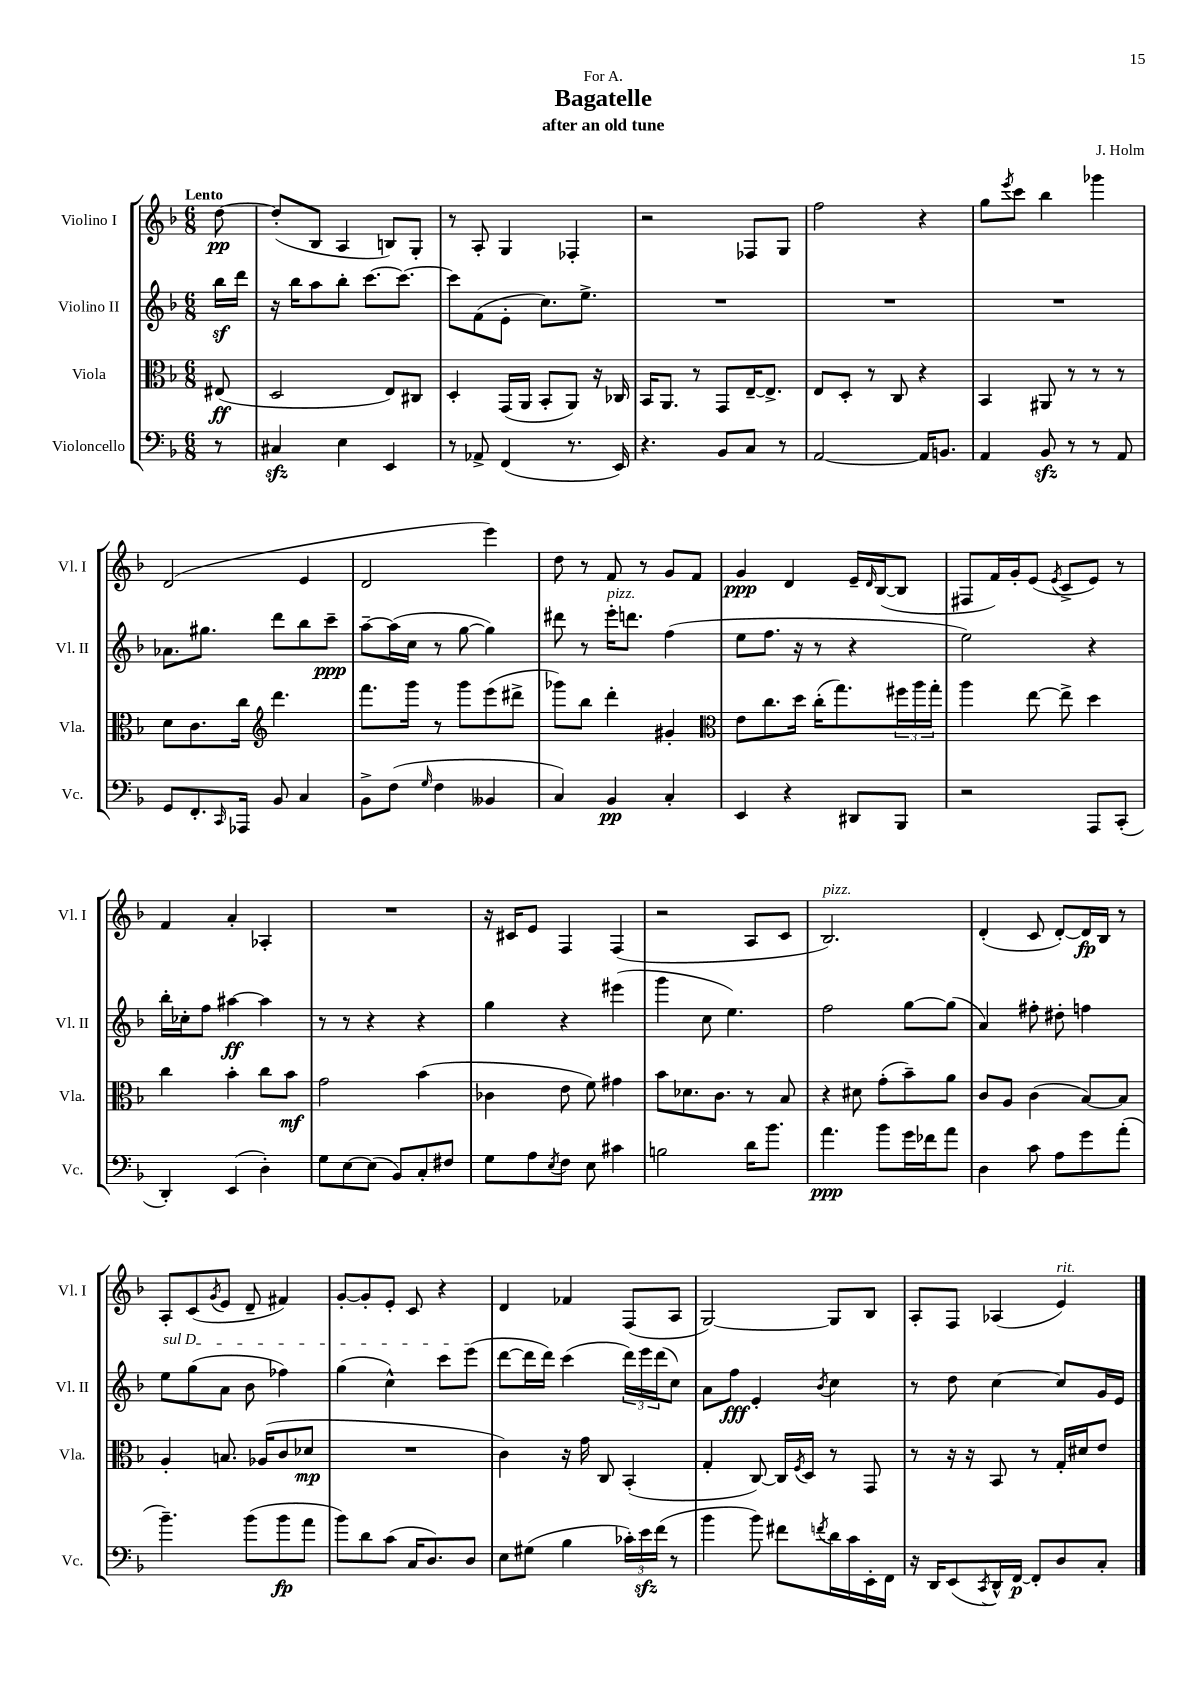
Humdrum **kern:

**kern	**kern	**kern	**kern
*staff4	*staff3	*staff2	*staff1
*clefF4	*clefC3	*clefG2	*clefG2
*k[b-]	*k[b-]	*k[b-]	*k[b-]
*M6/8	*M6/8	*M6/8	*M6/8
8r	(8E#	16bb-	[8dd
.	.	16ddd	.
=	=	=	=
4C#	2D	16r	(8dd']
.	.	16bb-	.
.	.	8aa	8B-
4E	.	8bb-'	4A
.	.	[8.ccc	.
4EE	8E)	.	8B)
.	.	8.ccc_	.
.	8C#	.	8G'
=	=	=	=
8r	4D'	8ccc]	8r
8AA-^	.	(8f	8A'
(4FF	(16GG	8e'	4G
.	16AA	.	.
.	8BB-'	8.cc)	.
8.r	8AA)	.	4F-'
.	.	8.ee^	.
.	16r	.	.
16EE)	16C-	.	.
=	=	=	=
4.r	16BB-	2.r	2r
.	8.AA	.	.
.	8r	.	.
8BB-	8GG	.	.
8C	[16E~	.	8F-
.	8.E^]	.	.
8r	.	.	8G
=	=	=	=
[2AA	8E	2.r	2ff
.	8D'	.	.
.	8r	.	.
.	8C	.	.
16AA]	4r	.	4r
8.BB	.	.	.
=	=	=	=
4AA	4BB-	2.r	8gg
.	.	.	8qeee
.	.	.	8ccc
8BB-	8AA#	.	4bb-
8r	8r	.	.
8r	8r	.	4ggg-
8AA	8r	.	.
=	=	=	=
8GG	8d	8.a-	(2d
8.FF'	8.c	.	.
.	.	8.gg#	.
16qqCC	.	.	.
16AAA-	16cc	.	.
*	*clefG2	*	*
8BB-	4.ddd	8ddd	.
4C	.	8bb-	4e
.	.	8ccc~	.
=	=	=	=
8BB-^	8.fff	[8aa~	2d
(8F	.	(16aa]	.
.	16ggg	16cc	.
16qqG	.	.	.
4F	8r	8r	.
.	8ggg	[8gg	.
4BB--	(8eee	4gg])	4eee)
.	8ddd#^	.	.
=	=	=	=
4C)	8ggg-)	8ddd#	8dd
.	8bb-	8r	8r
4BB-	4ddd'	16eee'	8f
.	.	8.ddd	.
.	.	.	8r
4C'	4g#'	(4ff	8g
.	.	.	8f
=	=	=	=
*	*clefC3	*	*
4EE	8e	8ee	4g
.	8.cc	8.ff	.
4r	.	.	4d
.	16dd	16r	.
.	(16cc'	8r	.
.	8.gg)	.	.
8DD#	.	4r	16e~
.	.	.	16qqd
.	.	.	([16B-
8BBB-	24ff#	.	8B-]
.	24aa	.	.
.	24gg'	.	.
=	=	=	=
2r	4aa	2ee)	8F#
.	.	.	16f)
.	.	.	16g'
.	[8ee	.	(8e
.	.	.	8qe
.	8ee^]	.	8c^
8AAA	4dd	4r	8e)
(8CC'	.	.	8r
=	=	=	=
4DD')	4cc	16bb-'	4f
.	.	16cc-'	.
.	.	8ff	.
(4EE	4b-'	[4aa#	4a'
4D')	8cc	4aa#]	4A-'
.	8b-	.	.
=	=	=	=
8G	2g	8r	2.r
[8E	.	8r	.
(8E]	.	4r	.
8BB-)	.	.	.
8C'	(4b-	4r	.
8F#	.	.	.
=	=	=	=
8G	4c-	4gg	16r
.	.	.	16c#
8A	.	.	8e
8qE	.	.	.
8F	8e	4r	4F
8E	8f)	.	.
4c#	4g#	(4eee#	(4F
=	=	=	=
2B	8b-	4ggg	2r
.	8.d-	.	.
.	.	8cc	.
.	8.c	.	.
.	.	4.ee)	.
16d	8r	.	8A
8.b-	.	.	.
.	8B-	.	8c
=	=	=	=
4.a	4r	2ff	2.B-)
.	8d#	.	.
8b-	(8g'	.	.
16g	8b-~)	[8gg	.
16f-	.	.	.
8a	8a	(8gg]	.
=	=	=	=
4D	8c	4a)	(4d'
.	8A	.	.
8c	(4c	8ff#'	8c
8A	.	8dd#'	[8d')
8g	[8B-)	4ff	16d]
.	.	.	16B-
(8a'	8B-]	.	8r
=	=	=	=
4.b-~)	4A'	8ee	8A'
.	.	(8gg	(8c
.	.	.	8qg
.	8.B	8a	8e
(8b-	.	8b-	8d~
.	(16A-	.	.
8b-	8c	4ff-)	4f#)
8a	8d-	.	.
=	=	=	=
8b-)	2.r	(4gg	[8g'
8d	.	.	8g']
(8c	.	4cc^^)	8e'
16C	.	.	8c
8.D)	.	.	.
.	.	8ccc	4r
8D	.	(8eee	.
=	=	=	=
8E	4c)	[8ddd	4d
(8G#	.	16ddd]	.
.	.	16ddd)	.
4B-	16r	(4ccc	4f-
.	16g	.	.
.	8C	.	.
24c-')	(4BB-'	24ddd)	(8F
24e	.	24eee	.
(24f	.	(24ddd	.
8r	.	8cc)	8A
=	=	=	=
4b-	4G'	8a	[2G)
.	.	8ff	.
8b-)	[8C)	4e'	.
8f#	16C]	.	.
.	8qF	.	.
.	16D	.	.
8qf	.	8qb-	.
16d	8r	4cc	8G]
16c	.	.	.
16EE'	8GG	.	8B-
16FF	.	.	.
=	=	=	=
16r	8r	8r	8A'
16DD	.	.	.
(8EE	16r	8dd	8F
.	16r	.	.
8qCC	.	.	.
16DD^^)	8BB-	[4cc	(4A-
[16FF	.	.	.
8FF']	8r	.	.
8D	16G'	8cc]	4e)
.	16d#	.	.
8C'	8e	16g	.
.	.	16e	.
==	==	==	==
*-	*-	*-	*-
